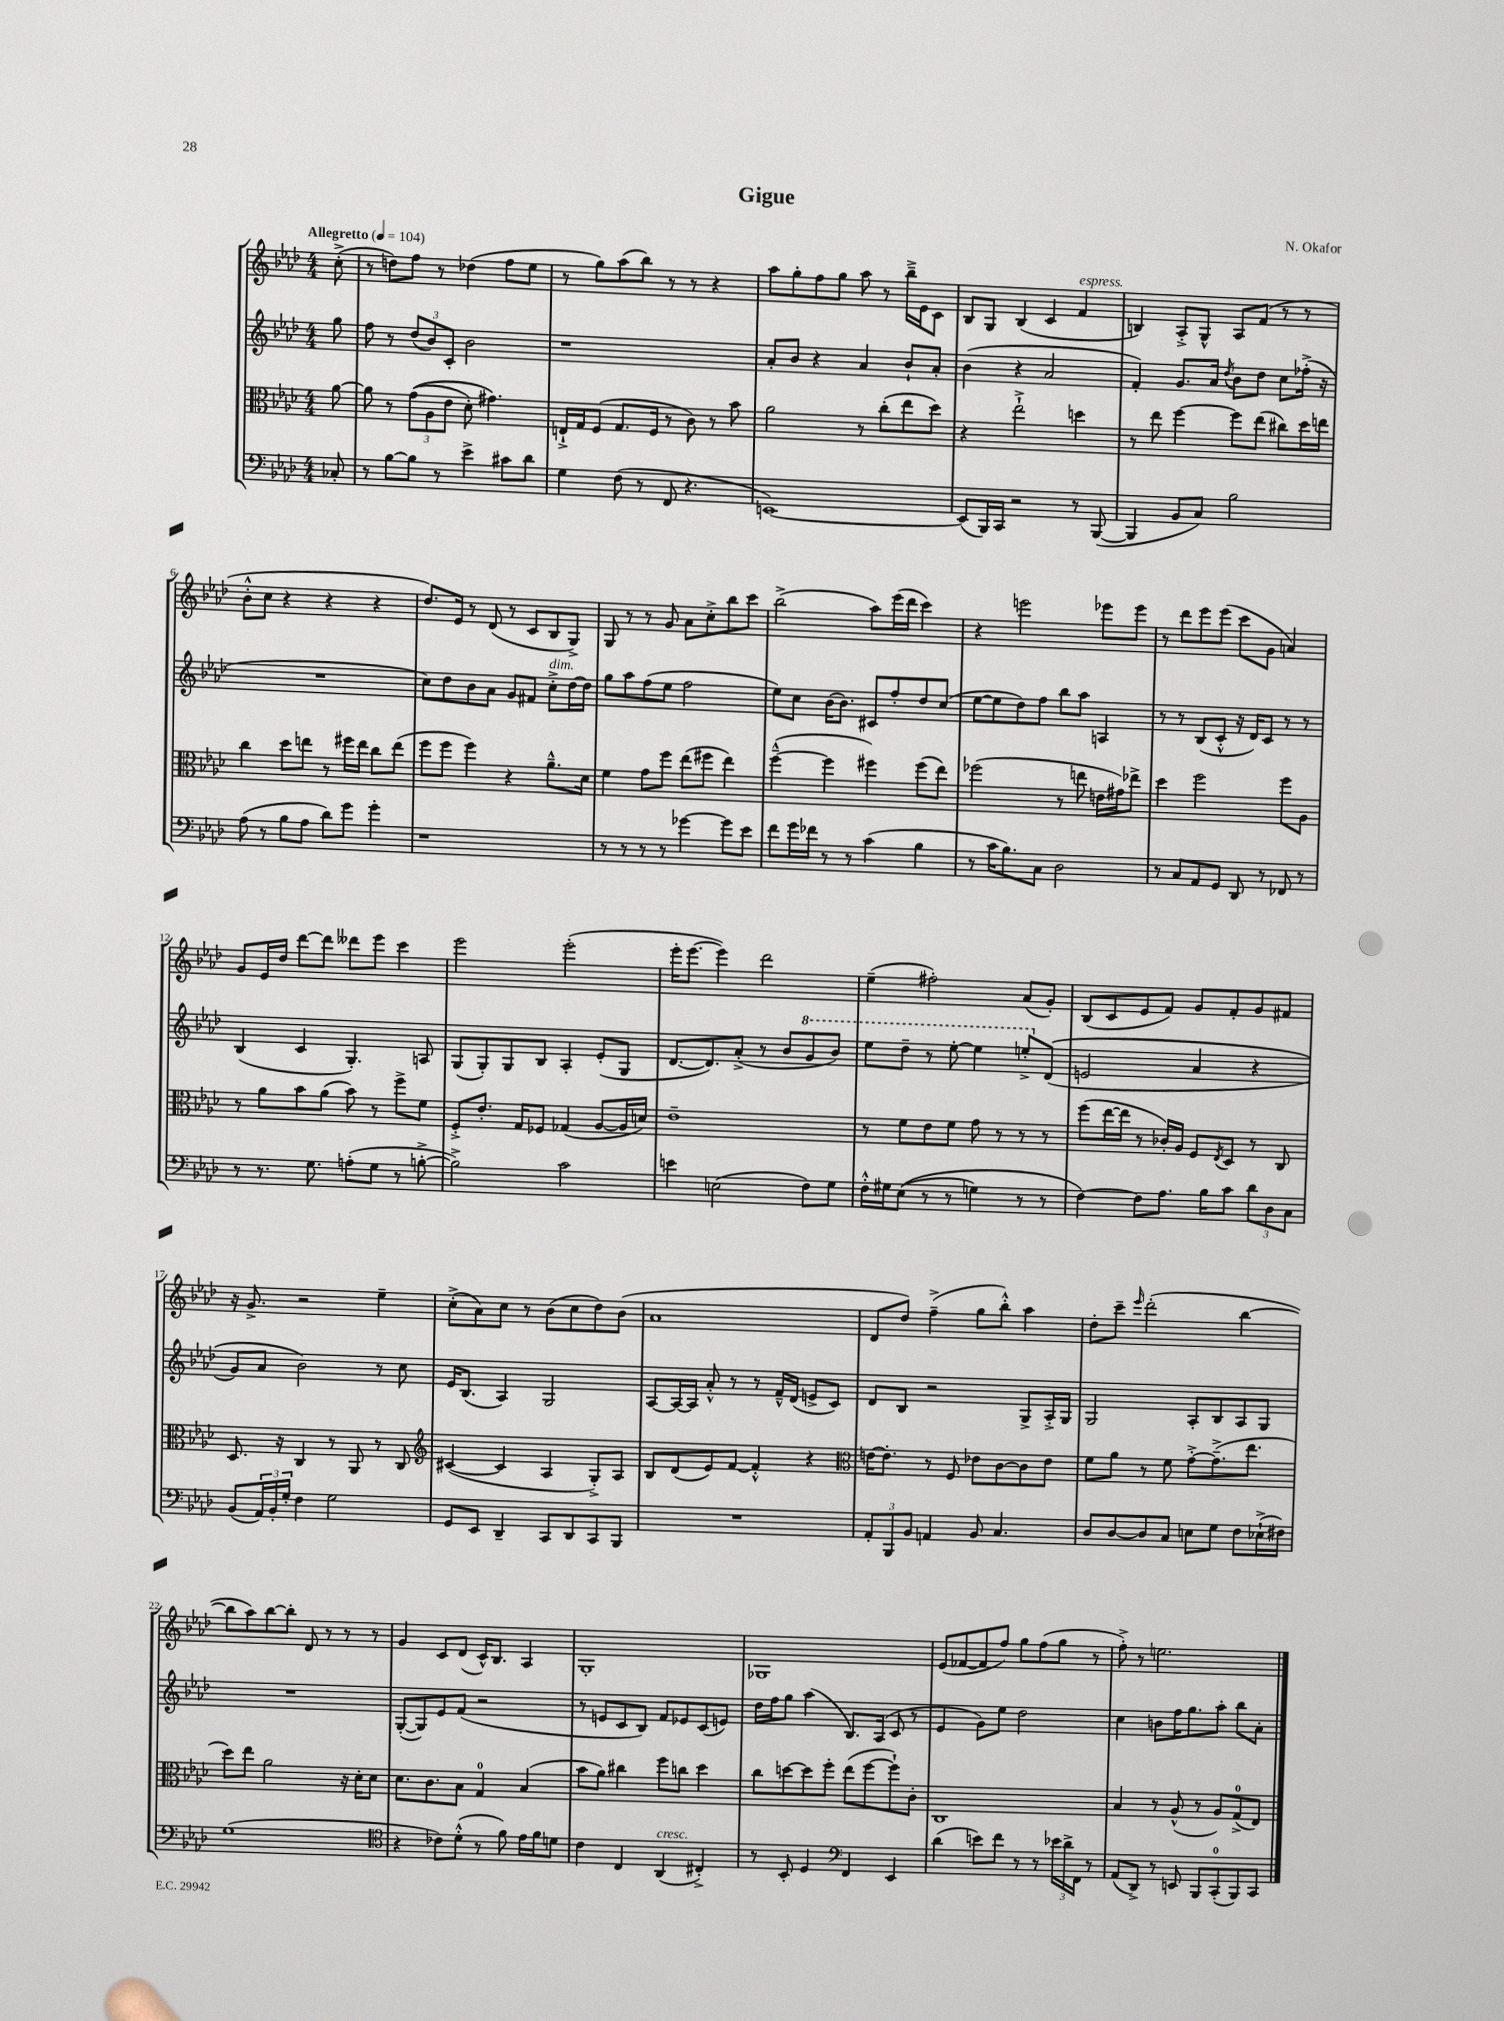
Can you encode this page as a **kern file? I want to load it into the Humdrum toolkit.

**kern	**kern	**kern	**kern
*staff4	*staff3	*staff2	*staff1
*clefF4	*clefC3	*clefG2	*clefG2
*k[b-e-a-d-]	*k[b-e-a-d-]	*k[b-e-a-d-]	*k[b-e-a-d-]
*M4/4	*M4/4	*M4/4	*M4/4
*MM104	*MM104	*MM104	*MM104
8C-'	[8a-	8gg	(8cc'^
=	=	=	=
8r	8a-]	8ff	8r
[8B-	8r	8r	8dd)
8B-]	&((12g	(12dd-	8ff
.	12A-	12b-)	.
8r	.	.	8r
.	12e-	12c'	.
4e-^	8d-')	2b-	(4dd-
.	4.g#&)	.	.
8c#	.	.	8ff
8d-	.	.	8ee-
=	=	=	=
4G	16E`^	1r	8r
.	16G	.	.
.	(8F	.	8gg)
(8F	8.G	.	(8aa-
8r	.	.	8bb-)
.	16F	.	.
8FF	8r	.	8r
4.r	8c)	.	8r
.	8r	.	4r
.	8b-	.	.
=	=	=	=
[1EE)	2a-	8a-'	8aa-
.	.	8b-	8gg'
.	.	4r	8ff
.	.	.	8gg
.	8r	4a-	8aa-
.	(8cc'	.	8r
.	8ee-	8b-`	16bb-~^
.	.	.	16e-
.	8dd-)	8a-'	8c
=	=	=	=
(8EE]	4r	(4b-	8B-
16BBB-)	.	.	8G
16CC	.	.	.
2r	2ee-`^	4r	(4B-
.	.	2a-	4c
8r	4dd	.	4f
([8BBB-	.	.	.
=	=	=	=
4BBB-]	8r	4f')	4B)
.	8ee-	.	.
8BB-	[4ff	8.g	8A-'^
8C)	.	.	8G^^
.	.	16a-	.
.	.	8qdd-	.
2B-	8ff]	8b-	8A-
.	(8ee-	8dd-	(8f
.	8cc#)	8cc	8r
.	16dd-	(16ff-'^	8r
.	16ee	16r	.
=	=	=	=
(8A-	4cc	1r	8b-'^^
8r	.	.	8cc
8B-	8dd-	.	4r
8A-	8ee	.	.
8d-)	8r	.	4r
8g	16ff#	.	.
.	16ee	.	.
4g'	8cc	.	4r
.	(8ee	.	.
=	=	=	=
1r	8ff	8cc)	8.dd-)
.	8ff	8dd-	.
.	.	.	16e-
.	4ff)	8b-	8r
.	.	8a-	(8d-
.	4r	8g	8r
.	.	8f#	8c
.	8.a-~^^	8cc'^	8B-
.	.	[16dd-	8G^)
.	16d-	16dd-]	.
=	=	=	=
8r	4f	8gg	8G
8r	.	8aa-	8r
8r	8g	(8ff	8r
8r	8ff	8ee-	8g
[4g-	(8ee-	2ff	8a-
.	8ff#	.	8cc'^
8g-]	4ee-)	.	8bb-
8e-	.	.	8ccc
=	=	=	=
8f	([4ff~^^	8ee-)	(2bb-^
16g	.	8cc	.
16f-	.	.	.
8r	4ff]	(16b-	.
.	.	8.b-)	.
8r	.	.	.
(4c	4ff#)	8c#	8aa-)
.	.	8ff'	(16eee-
.	.	.	16ddd-
4B-	(8ff#	8dd-	4ccc)
.	8ee-)	(8cc	.
=	=	=	=
8r	(2ff-	[8ee-	4r
16c	.	8ee-]	.
8.B-)	.	.	.
.	.	8dd-)	2eee
8C	.	8ff	.
2D-	8r	8bb-	.
.	8ee	8aa-	.
.	16e	4A	8eee-
.	16g#)	.	.
.	8ee-^	.	8eee-
=	=	=	=
8r	4dd-	8r	8r
8C	.	8r	8ddd-
8AA-	2ff	(8B-	8eee-
8GG	.	8c'^^	(8eee-
8DD-	.	16r	8ccc
.	.	16d-)	.
8r	.	8c	8g
8FF-	8ff	8r	4a)
8r	8A-	8r	.
=	=	=	=
8r	8r	(4B-	8g
8.r	8a-	.	16e-
.	.	.	16dd-
.	8b-	4c	[8ddd-
8.G	.	.	.
.	(8a-	.	8ddd-]
(8A'	8b-)	4.G')	8ddd--
8G	8r	.	8eee-
8r	8ff^	.	4ccc
[8B'^	8f	8A	.
=	=	=	=
2B^])	8F'^	(8G	2eee-
.	8.e-'	8G')	.
.	.	8G	.
.	16G	.	.
.	8F-	8B-	.
2c	(4G-	4A-'	(2eee-'
.	[8A-	(8e-'	.
.	16A-]	8G	.
.	16d)	.	.
=	=	=	=
4e	1e-~	[8.d-	16eee-'
.	.	.	[8.eee-
.	.	8.d-])	.
(2E	.	.	4eee-])
.	.	(8a-'^	.
.	.	8r	2ddd-
.	.	8b-	.
8F)	.	8gg	.
8G	.	8bb-)	.
=	=	=	=
16F'^^	8r	8eee-	(4ee-~
16G#	.	.	.
&((8E-	8f	8ddd-~	.
8r	8e-	8r	2ff#')
8r	8f	[8eee-'	.
4G)	8g	4eee-]	.
.	8r	.	.
8r	8r	8eee'^	(8a-
8r	8r	&((8d-	8g')
=	=	=	=
[4F&)	(8ff	2e	(8B-
.	[16ee-	.	8c
.	16ee-]	.	.
8F]	8r	.	8e-
8.A-	16c-')	.	8f)
.	16A-	.	.
.	8F	4a-	8g
16B-	.	.	.
.	8qE-	.	.
8c	8D-	.	8f'
12d-	8r	4r	8g
12D-	.	.	.
.	8C	.	8f#
12C	.	.	.
=	=	=	=
(8BB-	8.D-	8g)	16r
.	.	.	8.g^
24AA-)	.	8a-	.
24BB-'	.	.	.
.	16r	.	.
24G'	.	.	.
4F	4C	2b-&)	2r
2G	8r	.	.
.	8AA-	.	.
.	8r	8r	4ee-~
.	8C	8cc	.
=	=	=	=
*	*clefG2	*	*
8GG	([4c#	16e-	(8cc'^
.	.	(8.B-	.
8EE-	.	.	8a-)
4DD-~	4c#]	4A-)	8cc
.	.	.	8r
8CC	4A-	2G	(8b-
8DD-	.	.	8cc
8CC	8G'^)	.	8dd-)
8BBB-	8A-	.	(8b-
=	=	=	=
1r	8B-	[8A-	1a-
.	(8d-	16A-_	.
.	.	16A-]	.
.	8e-)	8a-'^^	.
.	[8f	8r	.
.	4f'^^]	8r	.
.	.	16f~^^	.
.	.	(16d-	.
.	4r	8e^	.
.	.	8c)	.
=	=	=	=
*	*clefC3	*	*
12AA-'	[16e	8d-	8d-
.	8.e']	.	.
12BBB-	.	.	.
.	.	8B-	8dd-)
12BB-	.	.	.
4AA	8r	2r	(4ff~^
.	8F	.	.
8BB-	8e-	.	8gg
4.C	[8c	.	8bb-'^^)
.	8c]	8G^	4aa-
.	8e-	16A-'^	.
.	.	16G	.
=	=	=	=
8D-	8f	2G	8dd-'
[8D-	8a-	.	8ccc~
.	.	.	16qqeee-
8D-]	8r	.	(2ddd-'
8C	8f	.	.
8E	[8g'^	8A-'	.
8G	(8.g~^]	8B-	.
8F	.	8A-	[4bb-
.	8.ee-	.	.
(16E-`^	.	8G	.
16F#)	.	.	.
=	=	=	=
(1G	8dd-)	1r	8bb-]
.	8ee-	.	8aa-)
.	2a-	.	[8bb-
.	.	.	8bb-']
.	.	.	8d-
.	.	.	8r
.	16r	.	8r
.	16d-'	.	.
.	8d-	.	8r
=	=	=	=
*clefC4	*	*	*
4r	8.d-	([8G'	4g
.	.	8G])	.
.	8.c	.	.
8c-)	.	8e-	8c
(8d-'^^	8B-	(8f	(8d-
8r	4G	2r	16c^^)
.	.	.	8.B-
8f)	.	.	.
16e-	(4B-	.	4A-
16f	.	.	.
8d	.	.	.
=	=	=	=
4c	8b-	8r	1G'
.	8a-)	8e	.
4C	4cc#	8c	.
.	.	8B-)	.
(4AA-	8ff	8f	.
.	8cc	8e-	.
4C#'^)	4dd-	(8c	.
.	.	8e)	.
=	=	=	=
8r	8cc	16dd-	1G-
.	.	16ff	.
8BB-'	[8dd	8gg	.
4D-	8dd]	(4aa-	.
.	8ff'	.	.
*clefF4	*	*	*
4FF	(8ee-	8.B-)	.
.	[8ff	.	.
.	.	(16A-	.
4EE-	8ff`])	8c	.
.	8c'	8r	.
=	=	=	=
(4d-	1C	4e-	(8e-
.	.	.	[8f-
8e)	.	8g)	8f-]
8f	.	8ee-	8ff)
8r	.	2dd-	8gg
8r	.	.	(8ff
24e-	.	.	8gg
24d-^	.	.	.
24FF	.	.	.
8r	.	.	8r
=	=	=	=
(8AA-	4B-	4cc	8ff'^)
8DD-^)	.	.	8r
8r	8r	8b	2.ee
8EE	(8A-^^	16ff	.
.	.	8.gg	.
8BBB-	8r	.	.
(8CC'	8A-)	8aa-'	.
8BBB-)	(8G^	8bb-	.
8CC	8E-)	8a-'	.
==	==	==	==
*-	*-	*-	*-
